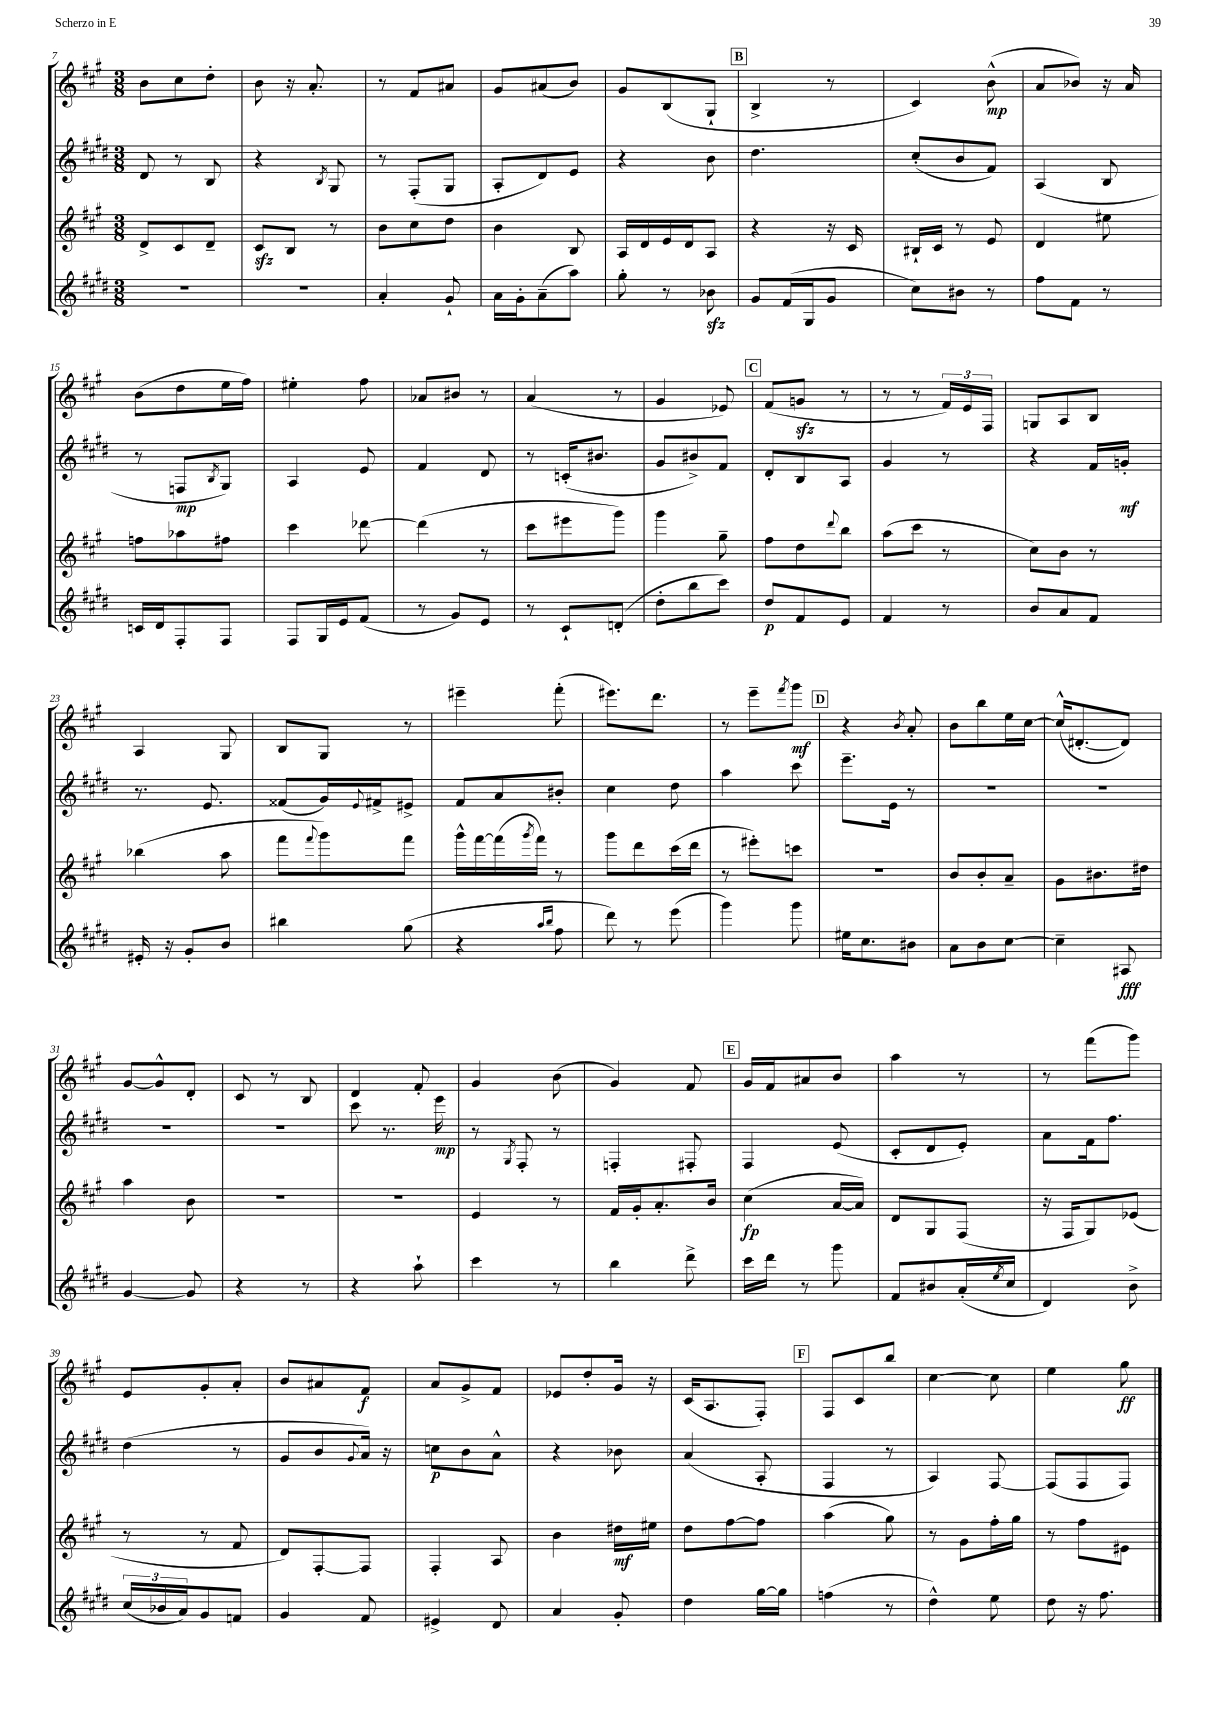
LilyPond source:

<<
\new StaffGroup <<
\new Staff = "s0" {
    \clef treble \key a \major \numericTimeSignature \time 3/8
    b'8 cis''8 d''8-. |
    b'8 r16 a'8.-. |
    r8 fis'8 ais'8 |
    gis'8 ais'8( b'8) |
    gis'8 b8( gis8-! |
    \mark \markup { \box "B" } b4-> r8 |
    cis'4) b'8-^\mp( |
    a'8 bes'8) r16 a'16 |
    b'8( d''8 e''16 fis''16) |
    eis''4-. fis''8 |
    aes'8 bis'8 r8 |
    a'4( r8 |
    gis'4 ees'8) |
    \mark \markup { \box "C" } fis'8( g'8\sfz r8 |
    r8 r8 \tuplet 3/2 { fis'16) e'16 fis16 } |
    g8 a8 b8 |
    a4 gis8 |
    b8 gis8 r8 |
    eis'''4-- fis'''8-.( |
    eis'''8.) d'''8. |
    r8 e'''8-- \acciaccatura { fis'''8 } gis'''8\mf |
    \mark \markup { \box "D" } r4 \acciaccatura { b'8 } a'8-. |
    b'8 b''8 e''16 cis''16~ |
    cis''16-^( dis'8.~-. dis'8) |
    gis'8~ gis'8-^ d'8-. |
    cis'8 r8 b8 |
    d'4 fis'8-. |
    gis'4 b'8( |
    gis'4) fis'8 |
    \mark \markup { \box "E" } gis'16 fis'16 ais'8 b'8 |
    a''4 r8 |
    r8 fis'''8( gis'''8) |
    e'8 gis'8-. a'8-. |
    b'8 ais'8 fis'8\f |
    a'8 gis'8-> fis'8 |
    ees'8 d''8-. gis'16 r16 |
    cis'16( a8. fis8-.) |
    \mark \markup { \box "F" } fis8 cis'8 b''8 |
    cis''4~ cis''8 |
    e''4 gis''8\ff \bar "|." |
}
\new Staff = "s1" {
    \clef treble \key e \major \numericTimeSignature \time 3/8
    dis'8 r8 b8 |
    r4 \acciaccatura { b8 } gis8 |
    r8 fis8-.( gis8 |
    a8-. dis'8) e'8 |
    r4 b'8 |
    \mark \markup { \box "B" } dis''4. |
    cis''8-.( b'8 fis'8) |
    a4( b8 |
    r8 f8\mp \acciaccatura { b8 } gis8) |
    a4 e'8 |
    fis'4 dis'8 |
    r8 c'16-.( bis'8. |
    gis'8 bis'8->) fis'8 |
    \mark \markup { \box "C" } dis'8-. b8 a8 |
    gis'4 r8 |
    r4 fis'16 g'16-.\mf |
    r8. e'8. |
    fisis'8( gis'16) \appoggiatura { e'8 } fis'16-> eis'8-> |
    fis'8 a'8 bis'8-. |
    cis''4 dis''8 |
    a''4 cis'''8 |
    \mark \markup { \box "D" } e'''8.-- e'16 r8 |
    R4. |
    R4. |
    R4. |
    R4. |
    cis'''8 r8. e'''16\mp |
    r8 \acciaccatura { gis8 } fis8-. r8 |
    f4-. fis8-. |
    \mark \markup { \box "E" } fis4 e'8( |
    cis'8-. dis'8 e'8-.) |
    a'8 fis'16 fis''8. |
    dis''4( r8 |
    gis'8 b'8 \appoggiatura { gis'8 } a'16) r16 |
    c''8\p b'8 a'8-^ |
    r4 bes'8 |
    a'4( a8-. |
    \mark \markup { \box "F" } fis4 r8 |
    a4) fis8~ |
    fis8( fis8 fis8) \bar "|." |
}
\new Staff = "s2" {
    \clef treble \key a \major \numericTimeSignature \time 3/8
    d'8-> cis'8 d'8-- |
    cis'8\sfz b8 r8 |
    b'8 cis''8 d''8 |
    b'4 b8 |
    a16 d'16 e'16 d'16 a8 |
    \mark \markup { \box "B" } r4 r16 cis'16 |
    bis16-! cis'16 r8 e'8 |
    d'4 eis''8 |
    f''8 aes''8 fis''8 |
    cis'''4 des'''8~ |
    des'''4( r8 |
    cis'''8 eis'''8 gis'''8) |
    gis'''4 gis''8-- |
    \mark \markup { \box "C" } fis''8 d''8 \appoggiatura { d'''8 } b''8 |
    a''8( cis'''8 r8 |
    cis''8) b'8 r8 |
    bes''4( a''8 |
    fis'''8 \appoggiatura { fis'''8 } gis'''8) fis'''8 |
    gis'''16-^ fis'''16~ fis'''16( \acciaccatura { gis'''8 } fis'''16) r8 |
    gis'''8 d'''8 cis'''16( d'''16 |
    r8 eis'''8-.) c'''8 |
    \mark \markup { \box "D" } R4. |
    b'8 b'8-. a'8-- |
    gis'8 bis'8. dis''16 |
    a''4 b'8 |
    R4. |
    R4. |
    e'4 r8 |
    fis'16 gis'16-. a'8.-. b'16 |
    \mark \markup { \box "E" } cis''4\fp( a'16~ a'16) |
    d'8 gis8 fis8( |
    r16 fis16 gis8) ees'8( |
    r8 r8 fis'8 |
    d'8) fis8~-. fis8 |
    fis4-. a8 |
    b'4 dis''16\mf eis''16 |
    d''8 fis''8~ fis''8 |
    \mark \markup { \box "F" } a''4( gis''8) |
    r8 gis'8 fis''16-. gis''16 |
    r8 fis''8 eis'8 \bar "|." |
}
\new Staff = "s3" {
    \clef treble \key e \major \numericTimeSignature \time 3/8
    R4. |
    R4. |
    a'4-. gis'8-! |
    a'16 gis'16-. a'8--( a''8) |
    gis''8-. r8 bes'8\sfz |
    \mark \markup { \box "B" } gis'8 fis'16( gis16 gis'8 |
    cis''8) bis'8 r8 |
    fis''8 fis'8 r8 |
    c'16 dis'16 fis8-. fis8 |
    fis8 gis16 e'16 fis'8( |
    r8 gis'8) e'8 |
    r8 cis'8-! d'8-.( |
    dis''8-. b''8 cis'''8) |
    \mark \markup { \box "C" } dis''8\p fis'8 e'8 |
    fis'4 r8 |
    b'8 a'8 fis'8 |
    eis'16-. r16 gis'8-. b'8 |
    bis''4 gis''8( |
    r4 \grace { a''16 b''16 } fis''8 |
    dis'''8) r8 e'''8( |
    gis'''4) gis'''8 |
    \mark \markup { \box "D" } eis''16 cis''8. bis'8 |
    a'8 b'8 cis''8~ |
    cis''4-- ais8\fff |
    gis'4~ gis'8 |
    r4 r8 |
    r4 a''8-! |
    cis'''4 r8 |
    b''4 dis'''8-> |
    \mark \markup { \box "E" } cis'''16 dis'''16 r8 gis'''8 |
    fis'8 bis'8 a'16-.( \acciaccatura { e''8 } cis''16 |
    dis'4) b'8-> |
    \tuplet 3/2 { cis''16( bes'16 a'16) } gis'8 f'8 |
    gis'4 fis'8 |
    eis'4-> dis'8 |
    a'4 gis'8-. |
    dis''4 gis''16~ gis''16 |
    \mark \markup { \box "F" } f''4( r8 |
    dis''4-^) e''8 |
    dis''8 r16 fis''8. \bar "|." |
}
>>
>>
\layout { \context { \Score currentBarNumber = #7 } }
